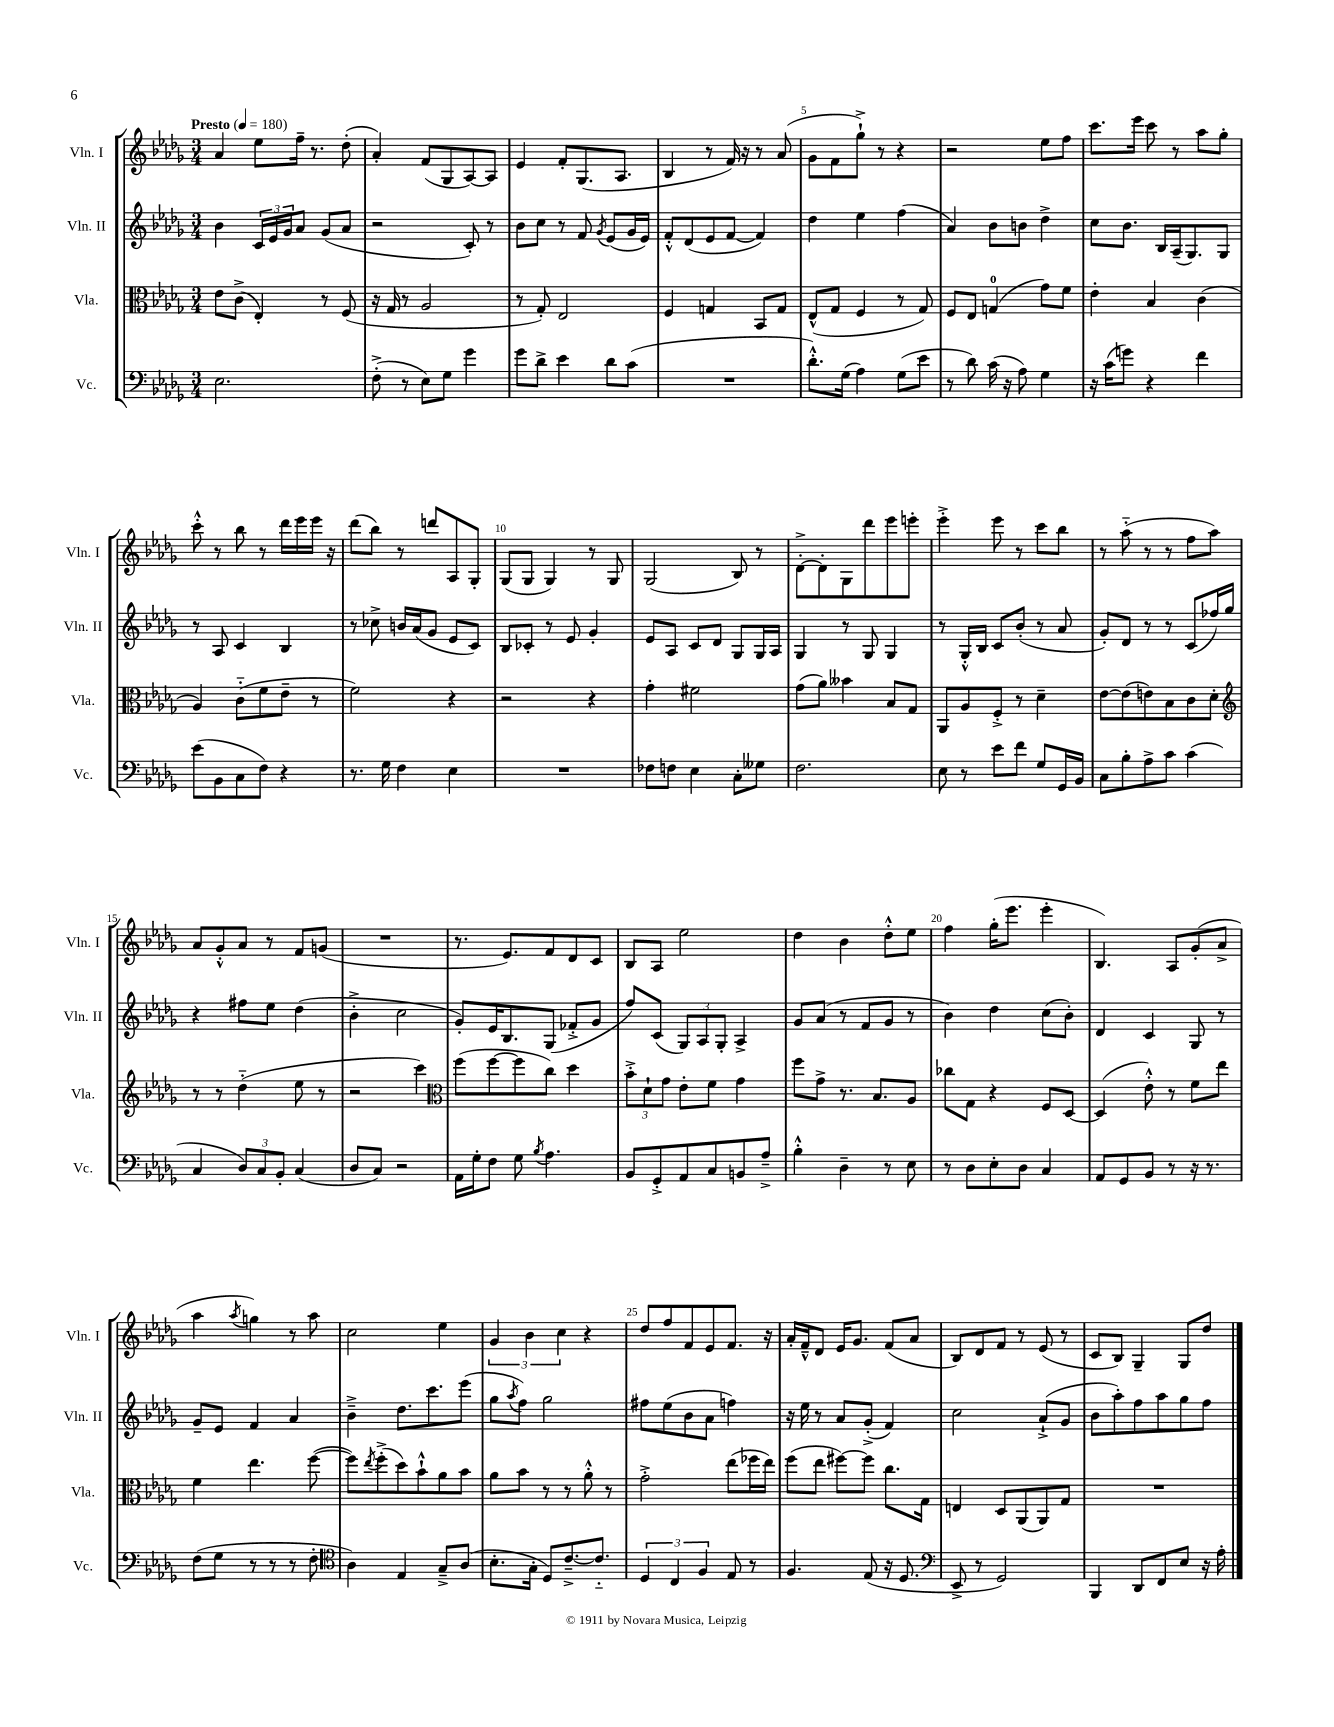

**kern	**kern	**kern	**kern
*staff4	*staff3	*staff2	*staff1
*clefF4	*clefC3	*clefG2	*clefG2
*k[b-e-a-d-g-]	*k[b-e-a-d-g-]	*k[b-e-a-d-g-]	*k[b-e-a-d-g-]
*M3/4	*M3/4	*M3/4	*M3/4
*MM180	*MM180	*MM180	*MM180
2.E-	8e-	4b-	4a-
.	(8c^	.	.
.	4E-')	24c	8ee-
.	.	24e-	.
.	.	24g-	.
.	.	8a-	16ff~
.	.	.	8.r
.	8r	(8g-	.
.	(8F	8a-	(8dd-'
=	=	=	=
(8F'^	16r	2r	4a-')
.	16G-	.	.
8r	8r	.	.
8E-)	2A-	.	(8f
8G-	.	.	8G-
4g-	.	8c')	[8A-)
.	.	8r	8A-]
=	=	=	=
8g-	8r	8b-	4e-
8d-^	8G-')	8cc	.
4e-	2E-	8r	8f'
.	.	8f	(8.G-
.	.	8qg-	.
8d-	.	(8e-	.
.	.	.	8.A-
(8c	.	16g-	.
.	.	16e-)	.
=	=	=	=
2.r	4F	8f'^^	4B-
.	.	(8d-	.
.	4G	8e-	8r
.	.	[8f	16f)
.	.	.	16r
.	8BB-	4f])	8r
.	8G	.	(8a-
=	=	=	=
8.d-'^^)	(8E-^^	4dd-	8g-
.	8G-	.	8f
(16G-	.	.	.
4A-)	4F	4ee-	8gg-`^)
.	.	.	8r
(8G-	8r	(4ff	4r
8e-	8G-)	.	.
=	=	=	=
8r	8F	4a-)	2r
8d-)	8E-	.	.
(16c	(4G	8b-	.
16r	.	.	.
8A-)	.	8b	.
4G-	8g-)	4dd-^	8ee-
.	8f	.	8ff
=	=	=	=
16r	4e-'	8cc	8.ccc
(16c	.	.	.
8g)	.	8.b-	.
.	.	.	16eee-
4r	4B-	.	8ccc
.	.	16B-	.
.	.	(16A-~	8r
.	.	8.G-)	.
4f	(4c	.	8aa-
.	.	8G-	8gg-'
=	=	=	=
(8e-	4A-)	8r	8ccc'^^
8BB-	.	8A-	8r
8C	(8c'~	4c	8bb-
8F)	8f	.	8r
4r	8e-~	4B-	16ddd-
.	.	.	16eee-
.	8r	.	16eee-
.	.	.	16r
=	=	=	=
8.r	2f)	8r	(8ddd-
.	.	8cc-^	8bb-)
16G-	.	.	.
4F	.	16b	8r
.	.	(16a-	.
.	.	8g-	8ddd
4E-	4r	8e-	8A-
.	.	8c)	8G-'
=	=	=	=
2.r	2r	8B-	(8G-
.	.	8c-'	8G-
.	.	8r	4G-)
.	.	8e-	.
.	4r	4g-'	8r
.	.	.	8G-
=	=	=	=
8F-	4g-'	8e-	(2G-
8F	.	8A-	.
4E-	2f#	8c	.
.	.	8d-	.
8C'	.	8G-	8B-)
8G--	.	16G-	8r
.	.	16A-	.
=	=	=	=
2.F	(8g-	4G-	[8d-'^
.	8a-)	.	8d-']
.	4b--	8r	8G-
.	.	8G-	8ddd-
.	8B-	4G-	8eee-
.	8G-	.	8eee'
=	=	=	=
8E-	8AA-	8r	4eee-'^
8r	8A-	16G-'^^	.
.	.	16B-	.
8e-	8F'^	8c	8eee-
8f	8r	(8b-'	8r
8G-	4d-~	8r	8ccc
16GG-	.	8a-	8bb-
16BB-	.	.	.
=	=	=	=
8C	[8e-	8g-')	8r
8B-'	(8e-]	8d-	(8aa-'~
8A-^	8e)	8r	8r
8c	8B-	8r	8r
(4c	8c	(8c	8ff
.	8d-'	16ff-)	8aa-)
.	.	16gg-	.
=	=	=	=
*	*clefG2	*	*
4C	8r	4r	8a-
.	8r	.	8g-'^^
12D-)	(4dd-'~	8ff#	8a-
12C	.	.	.
.	.	8ee-	8r
12BB-'	.	.	.
(4C	8ee-	(4dd-	8f
.	8r	.	(8g
=	=	=	=
8D-	2r	4b-'^	2.r
8C)	.	.	.
2r	.	2cc	.
.	4ccc)	.	.
=	=	=	=
*	*clefC3	*	*
16AA-	(8ff	8g-')	8.r
16G-'	.	.	.
8F	[8ff	16e-	.
.	.	8.B-	8.e-)
8G-	8ff]	.	.
8qB-	.	.	.
4.A-	8cc)	(8G-	8f
.	4dd-	8f-'^	8d-
.	.	8g-	8c
=	=	=	=
8BB-	12b-'^	8ff)	8B-
.	12d-`	.	.
8GG-'^	.	(8c	8A-
.	12g-	.	.
8AA-	8e-'	12G-)	2ee-
.	.	12A-	.
8C	8f	.	.
.	.	12G-'	.
8BB	4g-	4A-^	.
8A-~^	.	.	.
=	=	=	=
4B-'^^	8ff	8g-	4dd-
.	8g-^	(8a-	.
4D-~	8.r	8r	4b-
.	.	8f	.
.	8.B-	.	.
8r	.	8g-	8dd-'^^
8E-	8A-	8r	8ee-
=	=	=	=
8r	8cc-	4b-)	4ff
8D-	8G-	.	.
8E-'	4r	4dd-	(16gg-'
.	.	.	8.eee-
8D-	.	.	.
4C	8F	(8cc	4eee-'
.	[8D-	8b-')	.
=	=	=	=
8AA-	(4D-]	4d-	4.B-)
8GG-	.	.	.
8BB-	8e-'^^)	4c	.
8r	8r	.	8A-
16r	8f	8G-	(8g-'
8.r	.	.	.
.	8ee-	8r	8a-^
=	=	=	=
(8F	4f	8g-~	4aa-
8G-	.	8e-	.
.	.	.	8qaa-
8r	4.ee-	4f	4gg)
8r	.	.	.
8r	.	4a-	8r
8F'	([8ff	.	8aa-
=	=	=	=
*clefC4	*	*	*
4A-)	8ff])	4b-~^	2cc
.	8qee-	.	.
.	(8ff'^	.	.
4E-	8dd-)	8.dd-	.
.	8b-`^^	.	.
.	.	8.ccc	.
8G-~^	8a-	.	4ee-
(8A-	8b-	(8eee-	.
=	=	=	=
8.B-'	8a-	8gg-	6g-
.	.	8qaa-	.
.	8b-	8ff)	.
.	.	.	6b-
16G-'	.	.	.
8D-)	8r	2gg-	.
.	.	.	6cc
[8.c~^	8r	.	.
.	8a-'^^	.	4r
8.c'~]	.	.	.
.	8r	.	.
=	=	=	=
6D-	2g-'^	8ff#	8dd-
.	.	(8ee-	8ff
6C	.	.	.
.	.	8b-	8f
6F	.	.	.
.	.	8a-	8e-
8E-	(8ee-	4ff)	8.f
8r	16ff-	.	.
.	16ee-)	.	16r
=	=	=	=
4.F	(8ff	16r	16a-'
.	.	16ee-	16f~^^
.	8ee-	8r	8d-
.	[8ff#)	8a-	16e-
.	.	.	8.g-
(8E-	8ff#]	(8g-'^	.
16r	8.cc	4f)	(8f
8.D-	.	.	.
.	.	.	8a-
.	16G-	.	.
=	=	=	=
*clefF4	*	*	*
8EE-^	4E	2cc	8B-)
8r	.	.	8d-
2GG-)	8D-	.	8f
.	(8AA-	.	8r
.	8AA-)	(8a-`^	(8e-
.	8G-	8g-	8r
=	=	=	=
4BBB-	2.r	8b-	8c
.	.	8aa-')	8B-)
8DD-	.	8ff	4G-~
8FF	.	8aa-	.
8E-	.	8gg-	8G-
16r	.	8ff	8dd-
16A-'	.	.	.
==	==	==	==
*-	*-	*-	*-
